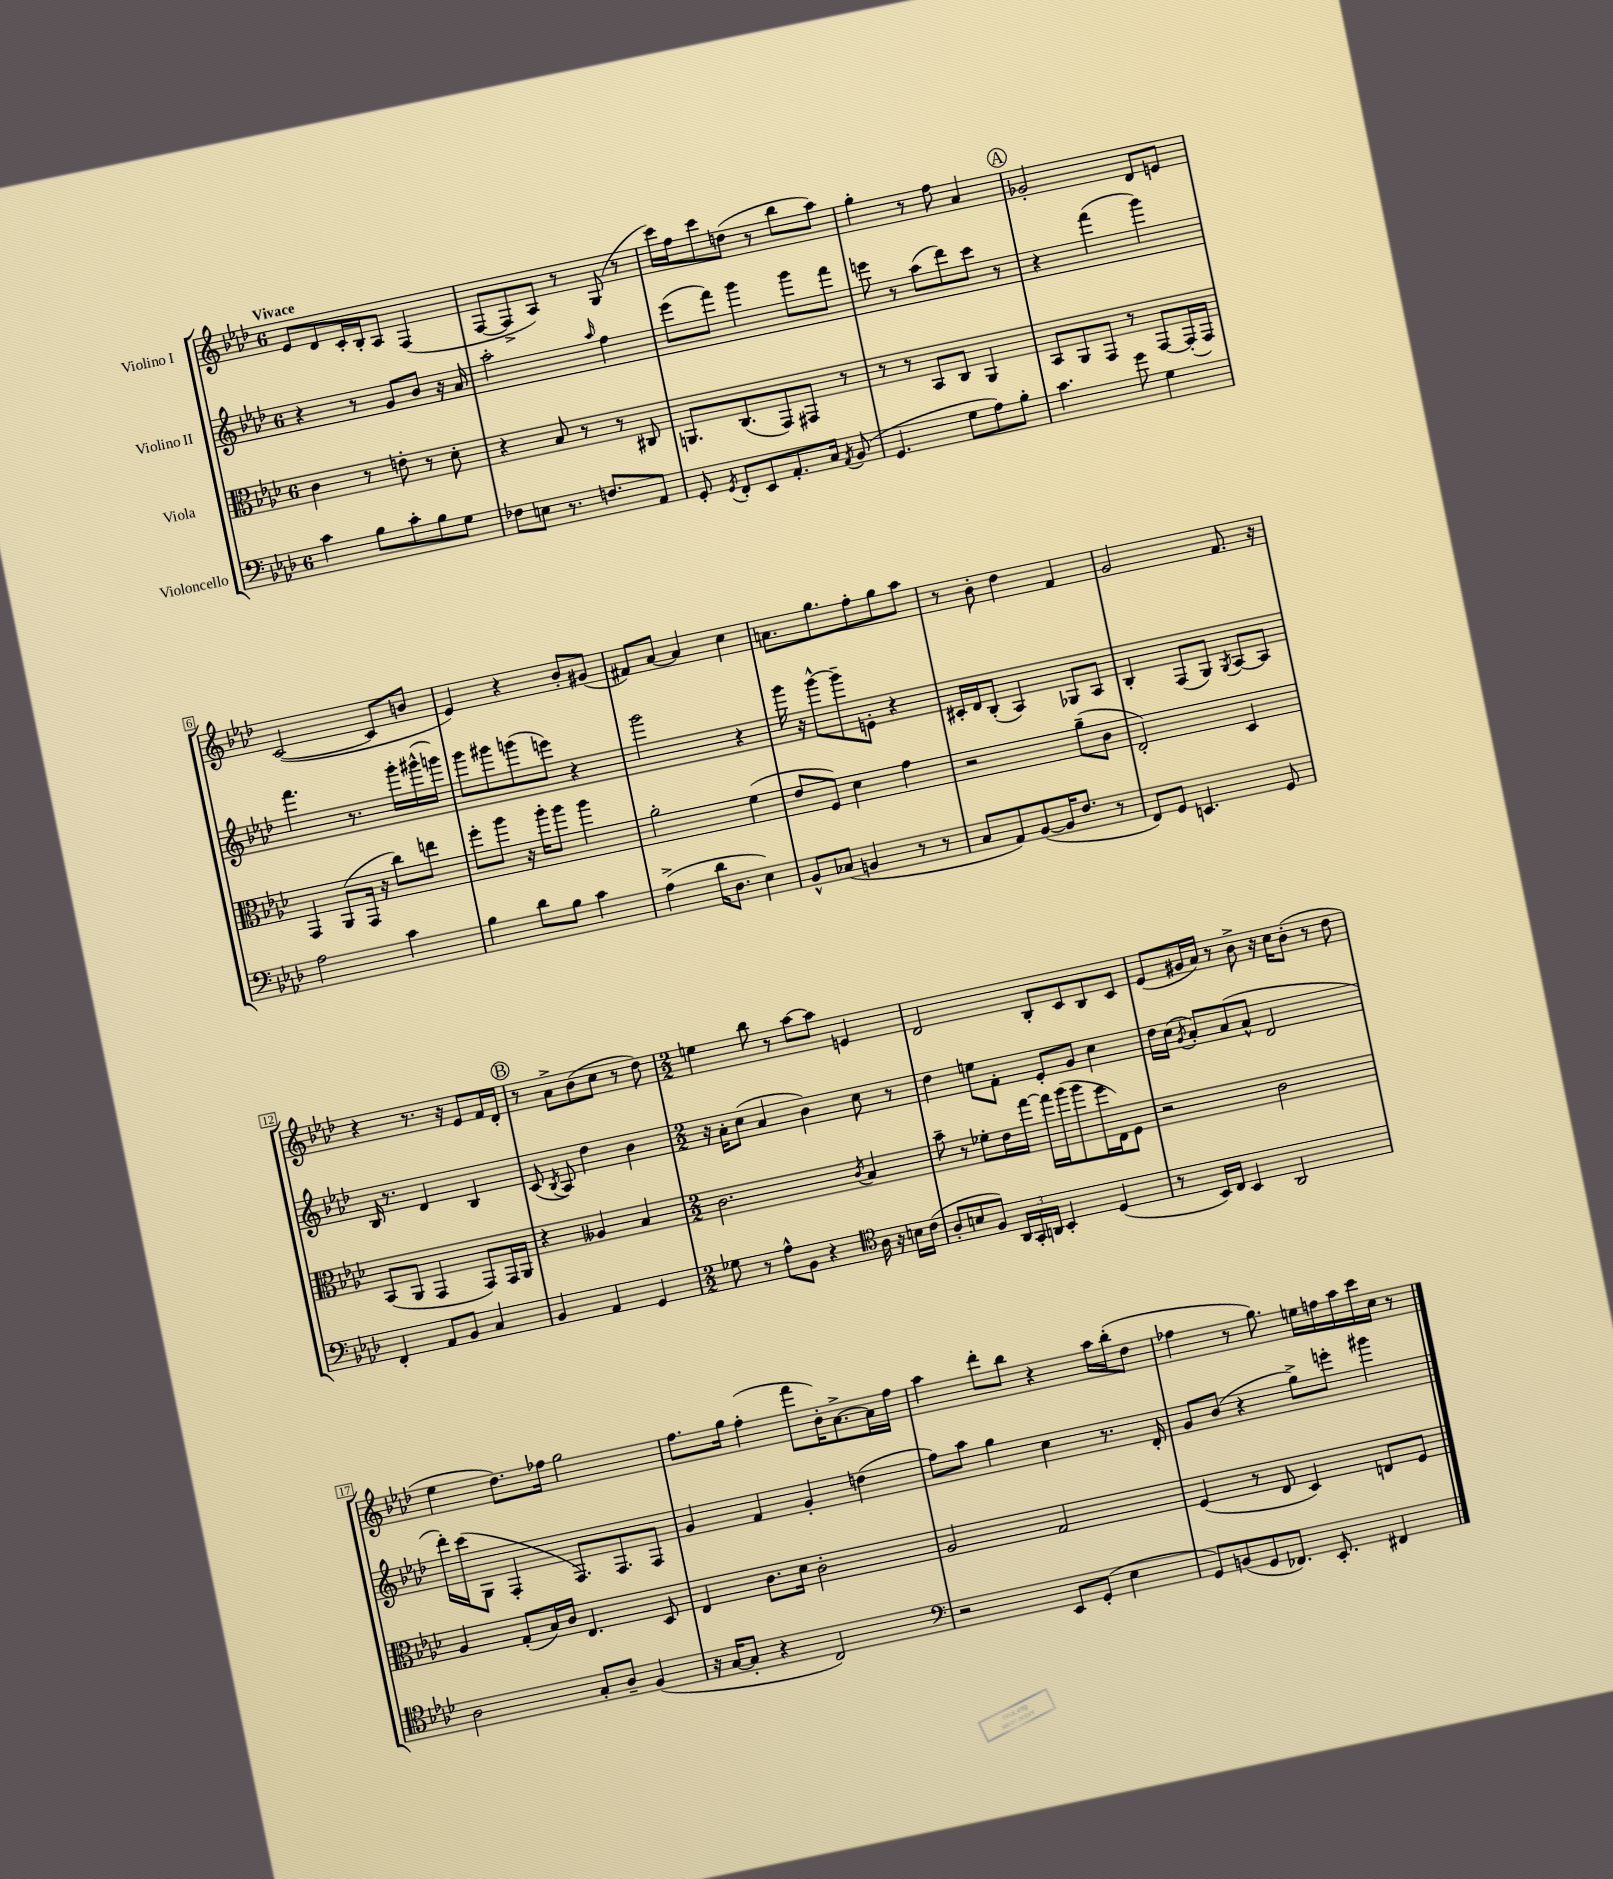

**kern	**kern	**kern	**kern
*part4	*part3	*part2	*part1
*staff4	*staff3	*staff2	*staff1
*I"Violoncello	*I"Viola	*I"Violino II	*I"Violino I
*clefF4	*clefC3	*clefG2	*clefG2
*k[b-e-a-d-]	*k[b-e-a-d-]	*k[b-e-a-d-]	*k[b-e-a-d-]
*M6/8	*M6/8	*M6/8	*M6/8
=1	=1	=1	=1
!	!	!	!LO:TX:a:B:t=Vivace
4c\	4c\	4r	8e-/L
.	.	.	8d-/
8B-\L	8r	8r	16c'/L
.	.	.	16B-'/J
8c'\	8en'\	8g/L	8A-/J
8B-\	8r	8b-/J	(4F/
8G\J	8d-'\	16r	.
.	.	16a-/	.
=2	=2	=2	=2
8F-X\L	4r	2aa-'\	[8F/L
8En\J	.	.	8F^/]
8.r	8B-/	.	8A-/J)
.	8r	.	8r
8.Fn/L	.	.	.
.	.	16qqaa-/	.
.	8r	4ff\	(8G/
8AA-/J	8C#X/	.	8r
=3	=3	=3	=3
8GG'/	8.AAn/L	(8eee-\L	16ccc\LL)
.	.	.	16ff\J
8qGG/	.	.	.
8FF'/L	.	8fff\J)	8ccc\
.	(8.C/	.	.
8EE-/	.	4ggg\	(8ddn\J
8.AA-'/	8GG/)	.	8r
.	8GG#X/J	8ggg\L	8bb-\L
16C/Jk	.	.	.
8qAA-/	.	.	.
(8BB-/	8r	8fff\J	8aa-\J)
=4	=4	=4	=4
4.GG/	8r	8eeen\	4gg'\
.	8r	8r	.
.	8BB-/L	(8aa-\L	8r
8G\L	8C/J	8ddd-\)	8ff\
8A-\)	4AA-/	8ccc\J	4a-/
8B-'\J	.	8r	.
!!LO:REH:place=s1:t=A
=5	=5	=5	=5
4.c\	8BB-/L	4r	2g-X'/
.	8AA-/	.	.
.	8GG/J	(4fff\	.
8g\	8r	.	.
4G\	[8GG/L	4ggg\)	8d-/L
.	(16GG'/L]	.	8en/J
.	16GG/JJ)	.	.
!!LO:LB:g=z
=6	=6	=6	=6
2A-\	4GG/	4.fff\	([2c/
.	(8AA-/L	.	.
.	16GG/Jk	8.r	.
.	16r	.	.
4c\	8cc\L)	.	8c/L]
.	.	16ggg'\LL	.
.	8een\J	(16ggg#X^^\	8bn/J
.	.	16gggn\JJ)	.
=7	=7	=7	=7
4B-\	8ff'\L	8ggg\L	4e-/)
.	8aa-\J	8ggg#X\	.
8d-\L	16r	(8gggn\	4r
.	16aa-'\KL	.	.
8B-\J	8aa-\J	8eeen\J)	.
4c\	4aa-\	4r	8b-'/L
.	.	.	(8g#X/J
=8	=8	=8	=8
(4A-^\	2a-'\	2ggg\	8f#X/L)
.	.	.	[8a-/J
16d-\KL	.	.	4a-/]
8.D-\J	.	.	.
4E-\)	(4f\	4r	4cc\
=9	=9	=9	=9
8BB-^^/L	8e-/L	16ggg\	8.an\L
.	.	16r	.
(8C-X/J	8F/J)	[8ggg^^\L	.
.	.	.	8.gg\
4BBn/	4d-\	8ggg~\]	.
.	.	8en'\J	8ff'\
8r	4g\	4r	8gg\
8r	.	.	8aa-\J
=10	=10	=10	=10
8C/L	2r	16c#X'/LL	8r
.	.	16d-/J	.
8AA-/)	.	(8B-'/J	8b-'\
([8BB-/	.	4A-/)	4dd-\
16BB-/K]	.	.	.
8.F/J	.	.	.
.	(8a-~\L	8G-X/L	4f/
8r	8c\J	8A-/J	.
=11	=11	=11	=11
8FF/L)	2E-'/)	4B-'/	2g/
8GG/J	.	.	.
4.EEn/	.	(8F/L	.
.	.	8G/J)	.
.	.	8qG/	.
.	4D-/	[8A-/L	8.f/
8GG/	.	8A-/J]	.
.	.	.	16r
!!LO:LB:g=z
=12	=12	=12	=12
4FF'/	(8BB-/L	16B-/	4r
.	.	8.r	.
.	8AA-/J	.	.
8AA-/L	4GG/	4d-/	8.r
8BB-/J	.	.	.
.	.	.	16r
4C/	8GG/L)	4B-/	8e-/L
.	16GG/L	.	16f/L
.	16AA-/JJ	.	16d-'/JJ
!!LO:REH:place=s1:t=B
=13	=13	=13	=13
4BB-/	4r	(8c/	8r
.	.	8qB-/	.
.	.	8A-/)	8a-^\L
4AA-/	4A--X/	4dd-\	(8b-\
.	.	.	8cc\J
4GG/	4B-/	4b-\	8r
.	.	.	8dd-\)
=14	=14	=14	=14
*M2/2	*M2/2	*M2/2	*M2/2
8G-X\	2.c\	16r	4een\
.	.	16a-'\KL	.
8r	.	(8cc\J	.
8A-^^\L	.	4a-/	8bb-\
8BB-\J	.	.	8r
4r	.	4b-\)	[8aa-\L
.	.	.	8aa-\J]
*clefC4	*	*	*
.	8qc/	.	.
16A-\	4B-/	8cc\	4en/
16r	.	.	.
16Bn\LL	.	8r	.
(16c\JJ	.	.	.
=15	=15	=15	=15
8A-'/L	8b-~\	4dd-\	2d-/
8Bn/	8r	.	.
8F/J)	8f-X'\L	8een\L	.
24AA-/LL	16e-\L	8f'\J	.
24GG'/	.	.	.
.	[16gg\JJ	.	.
24AAn/JJ	.	.	.
4BB-'/	16gg\LL]	8e-'/L	8B-'/L
.	(16aa-\J	.	.
.	8aa-\	8g/J	8c/
(4D-/	16ff\L	4cc\	8B-/
.	16E-\J)	.	.
.	8F\J	.	8c/J
=16	=16	=16	=16
8r	2r	16dd-\LL	(8e-/L
.	.	(16cc\JJ	.
.	.	8qg/	.
16BB-/LL)	.	8a-'/L)	16g#X/L
16C/JJ	.	.	16a-/JJ)
4BB-/	.	(8a-/	8r
.	.	8a-^^/J	8b-^\
2AA-/	2c\	2d-/	16r
.	.	.	16cc\KL
.	.	.	(8b-'\J
.	.	.	8r
.	.	.	8dd-\
!!LO:LB:g=z
=17	=17	=17	=17
2A-\	4A-/	16ddd-'\LL)	4ee-\
.	.	(16ccc\J	.
.	.	8G\J	.
.	(8G'/L	4F'/	8.dd-\L)
.	16B-/L)	.	.
.	16c/JJ	.	16ff-X\Jk
8G'/L	4.E-/	8.F/L)	2gg\
8A-~/J	.	.	.
.	.	8.F/	.
(4F/	.	.	.
.	8D-/	8F/J	.
=18	=18	=18	=18
16r	4E-/	4g/	8.ff\L
[16G/KL	.	.	.
8G'/J]	.	.	.
.	.	.	16gg\Jk
4r	8.c\L	4f/	(4ff'\
.	16d-\Jk	.	.
2C/)	2c'\	4g'/	8fff\L
.	.	.	16b-'\K)
.	.	.	[8.a-^\
.	.	(4ddn\	.
.	.	.	16a-\L]
.	.	.	16ff\JJ
=19	=19	=19	=19
*clefF4	*	*	*
2r	2A-/	8ff\L)	4aa-\
.	.	8aa-\J	.
.	.	4gg\	8ddd-'\L
.	.	.	8bb-\J
8EE-/L	2G/	4cc\	4r
(8GG'/J	.	.	.
4E-\	.	8.r	16aa-\LL
.	.	.	(16bb-'\J
.	.	.	8dd-\J
.	.	16d-'/	.
=20	=20	=20	=20
8GG/L)	(4F/	8g/L	4ff-X\
(8BBn/	.	(8b-/J	.
8GG/	8r	4r	8r
8.FF-X/J)	8E-/	.	8.gg\)
.	4D-/)	8gg^\L)	.
8.EE-'/	.	.	16een\LL
.	.	8eeen'\J	16ffn\
.	.	.	16aa-\
4FF#X/	8En/L	4ggg#X\	16ccc\
.	.	.	16cc\JJ
.	8F/J	.	8r
==	==	==	==
*-	*-	*-	*-
